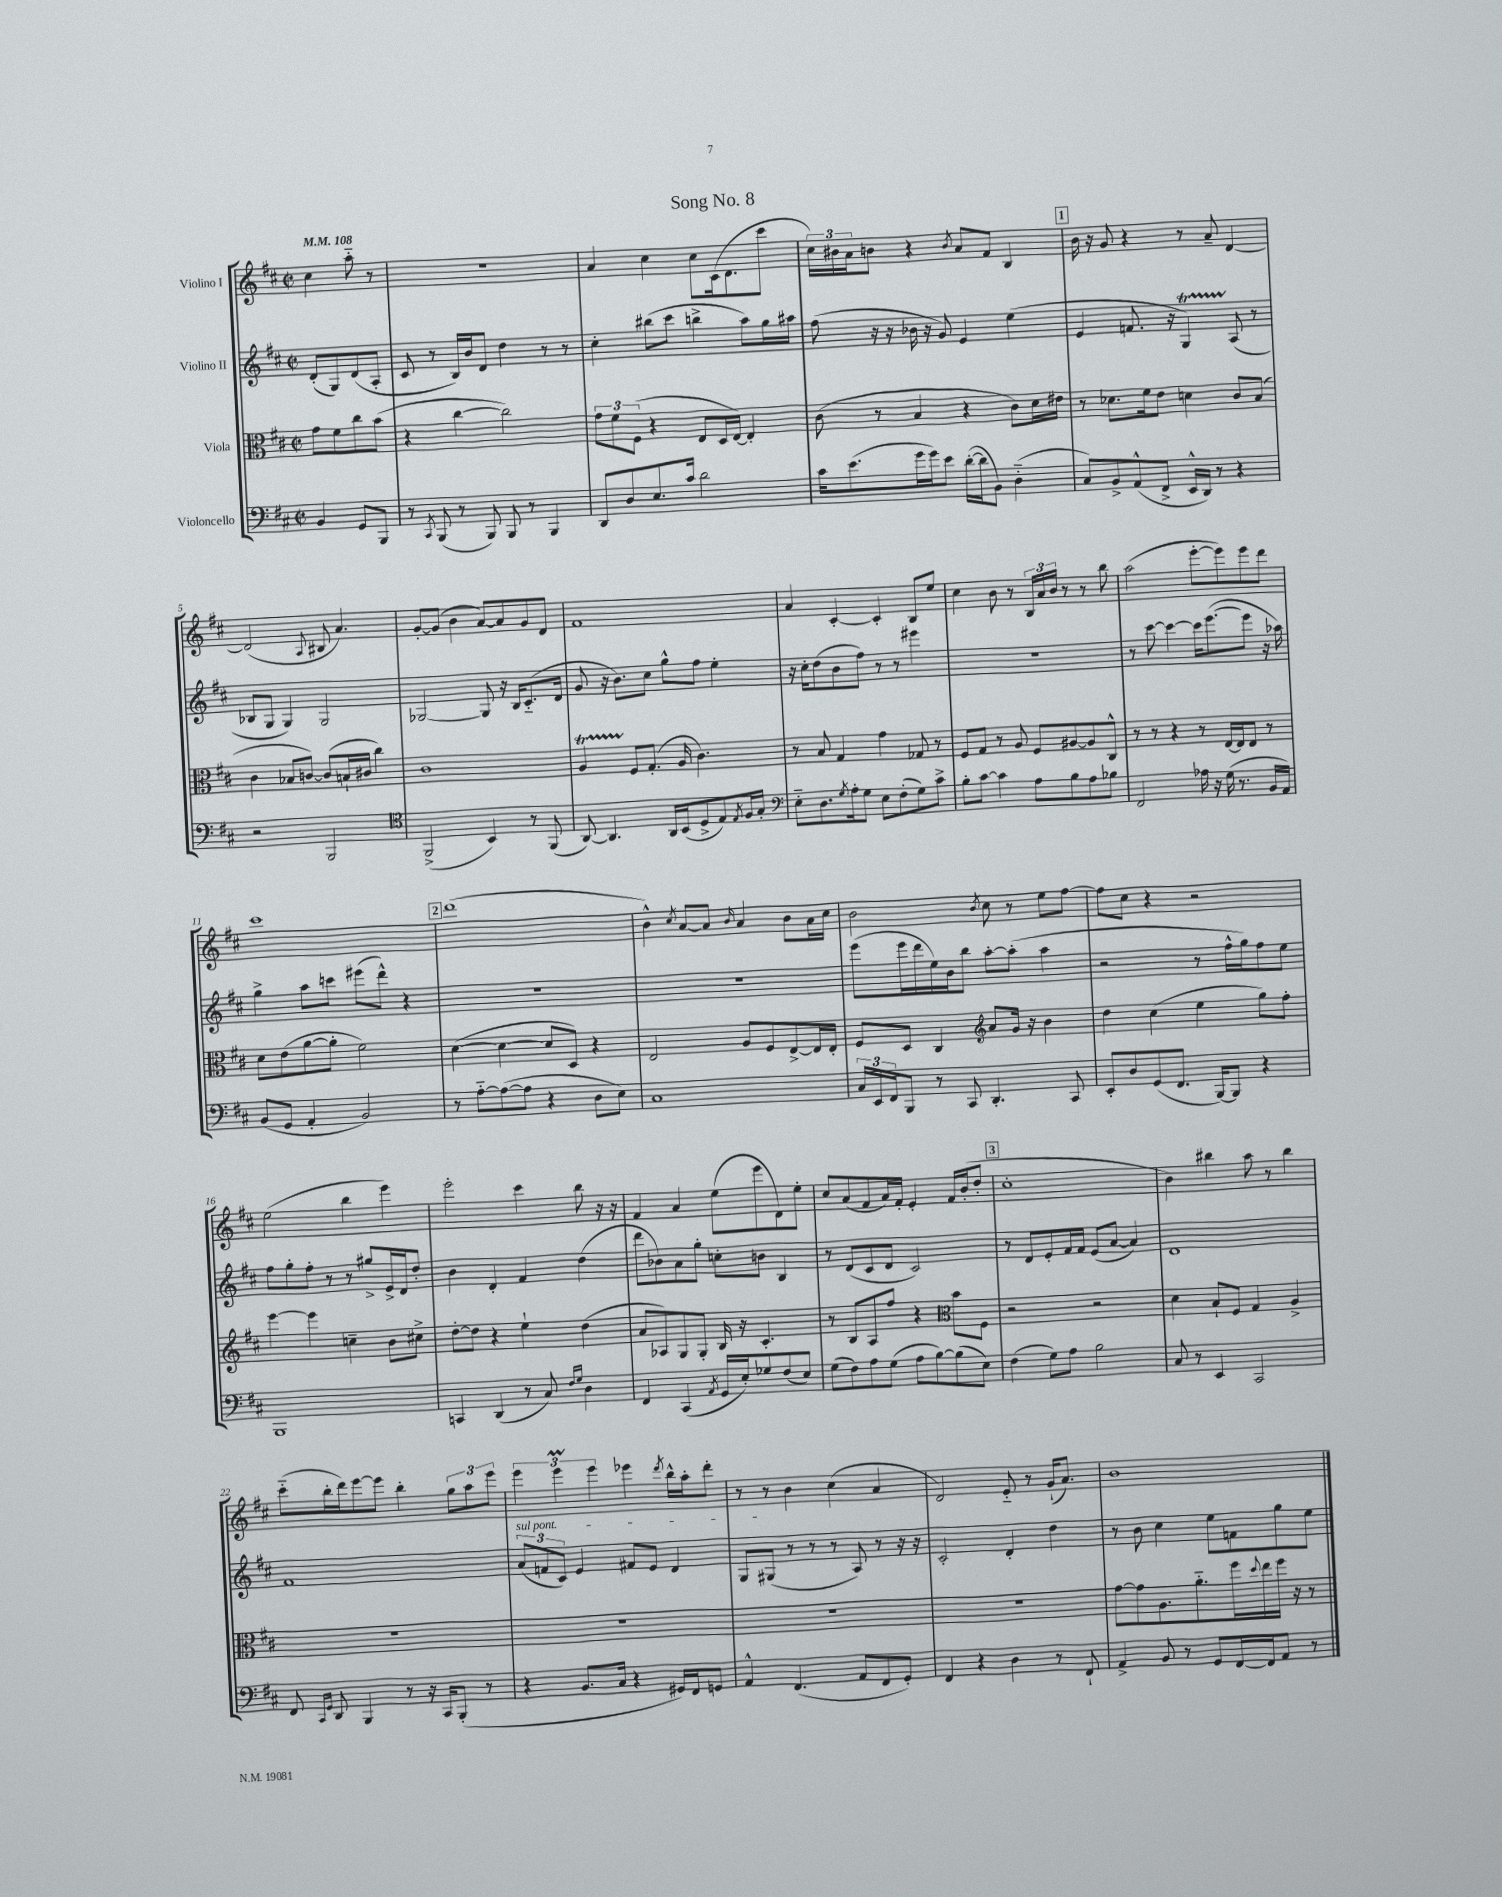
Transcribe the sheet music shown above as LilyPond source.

\header { title = "Song No. 8" }
<<
\new StaffGroup <<
\new Staff = "s0" \with { instrumentName = "Violino I" } {
    \clef treble \key d \major \defaultTimeSignature \time 2/2 \partial 2 \tempo 4 = 108
    cis''4 a''8-_ r8 |
    R1 |
    a'4 cis''4 cis''8 cis'16( d'8. cis'''8 |
    \tuplet 3/2 { cis''16) bis'16 a'16 } b'8 r4 \acciaccatura { b'8 } a'8 fis'8 b4 |
    \mark \markup { \box "1" } b'16 r16 g'8 r4 r8 a'8-- d'4~ |
    d'2( \appoggiatura { a8 } bis8 a'4.) |
    g'8~-. g'8( b'4 a'8~) a'8 g'8 d'8 |
    fis'1 |
    a'4 cis'4~-. cis'4-. b8 e''8 |
    cis''4 b'8 r8 \tuplet 3/2 { b16 a'16 b'16 } r8 r8 b''8 |
    a''2( e'''8~-. e'''8) e'''8 d'''8 |
    cis'''1 |
    \mark \markup { \box "2" } d'''1( |
    b'4-^) \acciaccatura { cis''8 } a'8~ a'8 \grace { b'16 } a'4 b'8 a'16 cis''16 |
    b'2 \acciaccatura { b'8 } cis''8 r8 e''8 fis''8~ |
    fis''8 cis''8 r4 r2 |
    e''2( b''4 e'''4) |
    e'''2-. cis'''4 b''8 r16 r16 |
    fis'4 a'4 e''8( e'''8 d'8) e''8-. |
    cis''8 a'8( fis'8 a'16) fis'16-. e'4-. fis'16 b'16-.( d''8-. |
    \mark \markup { \box "3" } cis''1-. |
    b'4) bis''4 a''8 r8 bis''4 |
    cis'''8-_( b''16-. d'''16) e'''8~ e'''8 b''4-. \tuplet 3/2 { g''8 a''8 e'''8 } |
    \tuplet 3/2 { e'''4 e'''4\prall e'''4 } ees'''4 \acciaccatura { d'''8 } b''16-^ a''16-. d'''8-. |
    r8 r8 b'4 cis''4( a'4 |
    d'2) e'8-_ r8 g'16-!( a'8.) |
    b'1 \bar "|." |
}
\new Staff = "s1" \with { instrumentName = "Violino II" } {
    \clef treble \key d \major \defaultTimeSignature \time 2/2 \partial 2
    d'8-.( g8) d'8( a8-. |
    cis'8 r8 b16) b'16 d'8 d''4 r8 r8 |
    cis''4-. bis''8( cis'''8 b''4-> a''8) g''16 ais''16 |
    fis''8( r16 r16 bes'16 r16 g'8) e'4 e''4( |
    \mark \markup { \box "1" } e'4 f'8. r16 g4\startTrillSpan) a8\stopTrillSpan( r8 |
    bes8 g8 g4) g2 |
    ges2~ ges8 r16 b16 cis'8.-_( d'16 |
    g'8 r16 b'8.) cis''8 g''8-^ fis''8 e''4-. |
    r16 cis''16-. d''8( b'8 fis''8) r8 r8 eis'''4 |
    R1 |
    r8 cis'''8~ cis'''4~ cis'''16 e'''8.~( e'''8 r16 aes''16) |
    g''4-> a''8 c'''8 eis'''8( d'''8-^) r4 |
    \mark \markup { \box "2" } R1 |
    R1 |
    e'''8( e'''16 d'''16 e''16) b'16 b''8 a''8~-. a''8-.( a''4 |
    r2 r8 fis''16-^ g''16) fis''8 e''8 |
    fis''8 g''8-. fis''8-. r8 r8 gis''8-> e'16-> d'16 d''8-. |
    b'4 d'4-. fis'4 d''4( |
    d'''8 bes'8) a'8 g''8-. c''8-. b'8 b4 |
    r8 d'8( cis'8 d'8 cis'2) |
    \mark \markup { \box "3" } r8 d'8 e'8-. fis'16 fis'16 e'8( a'8~ a'4) |
    d'1 |
    fis'1 |
    \tuplet 3/2 { \once \override TextSpanner.bound-details.left.text = \markup { \italic "sul pont." } a'8\startTextSpan( f'8 cis'8) } e'4 fis'8 e'8 d'4 |
    g8 gis8\stopTextSpan( r8 r8 r8 a8) r8 r16 r16 |
    cis'2-. d'4-. d''4 |
    r8 b'8 cis''4 e''8 f'8 g''8 e''8 \bar "|." |
}
\new Staff = "s2" \with { instrumentName = "Viola" } {
    \clef alto \key d \major \defaultTimeSignature \time 2/2 \partial 2
    g'8 fis'8 cis''8 b'8( |
    r4 cis''4~ cis''2) |
    \tuplet 3/2 { g'8 fis'8 fis8( } r4 e8 d16 e16~) e4-. |
    cis'8( r8 b4 r4 cis'8) d'16 eis'16 |
    \mark \markup { \box "1" } r8 des'8. fis'16 e'8 d'4 cis'8 b8( |
    cis'4 bes8 c'8~) c'8( b16-! cis'16 cis''4) |
    cis'1 |
    a4\startTrillSpan fis8\stopTrillSpan g8.-.( a16 cis'4.) |
    r8 b8 g4 g'4 ges8 r8 |
    fis8 g8 r8 a8 fis8 ais8~ ais8 cis8-^ |
    r8 r8 r4 r8 e16~ e16 e8 r8 |
    d'8 e'8( a'8~ a'8-. fis'2) |
    \mark \markup { \box "2" } d'4~( d'4~ d'8 d8) r4 |
    e2 a8 fis8 e8~-> e16 e16-. |
    fis8 d8 cis4 \clef treble a'8 g'16 r16 b'4 |
    d''4 cis''4( e''4 g''8) fis''8-. |
    e'''4~ e'''4 c''4-- b'8 cis''8-> |
    d''8~-. d''8 r4 e''4-! d''4( |
    a'8 aes8) g8 g8-. b16 r16 cis'4.-. |
    r8 b8 a8 fis''8 r4 \clef alto b'8 fis8 |
    \mark \markup { \box "3" } r2 r2 |
    d'4 b8-! fis8 g4 a4-> |
    R1 |
    R1 |
    R1 |
    R1 |
    g'8~ g'8 a8. a'8.-_ fis''16 \appoggiatura { d''8 } e''16 fis''16 r16 r8 \bar "|." |
}
\new Staff = "s3" \with { instrumentName = "Violoncello" } {
    \clef bass \key d \major \defaultTimeSignature \time 2/2 \partial 2
    b,4 g,8 b,,8 |
    r8 \acciaccatura { cis,8 } b,,8( r8 b,,8) b,,8 r8 b,,4 |
    d,8 d8 e8. cis'16 d'2 |
    cis'16 e'8.( g'16 g'16) e'8 d'16~-.( d'16 b,8) d4-_( |
    \mark \markup { \box "1" } cis8) b,8-> a,8-^( fis,8-> e,16-^ d,16) r8 r4 |
    r2 b,,2 |
    \clef tenor fis,2->( b,4) r8 fis,8( |
    a,8~) a,4. a,16 b,16( d8-> e8) \acciaccatura { e8 } fis16 g16-. |
    \clef bass e8-_ d8. \acciaccatura { g8 } a16-. g8 e8 fis8-.( g8) cis'8-> |
    b8-. cis'8~ cis'4 a8 b8 a8 bes8 |
    fis,2 aes16 r16 g16( r8. b,16 a,16) |
    b,8( g,8 a,4-. b,2) |
    \mark \markup { \box "2" } r8 a8~-_ a8~( a8 r4 d8 e8) |
    cis1 |
    \tuplet 3/2 { cis16 e,16 fis,16 } b,,8 r8 cis,8 d,4.-. cis,8 |
    e,8-. d8 g,8( fis,8. b,,16~) b,,8 r4 |
    b,,1 |
    c,4 d,4( r8 cis8) \grace { fis16 g16 } d4 |
    fis,4 cis,4( \acciaccatura { a,8 } g,16 e16-.) ges8 fis8( e8) |
    g8( fis8) a8 g8( a8 b8~) b8( e8) |
    \mark \markup { \box "3" } fis4( g8) a8 b2 |
    cis8 r8 e,4 cis,2 |
    fis,8 \grace { cis,16 g,16 } d,8 b,,4 r8 r16 cis,16 b,,8-.( r8 |
    r4 b,8. cis16 r4 gis,16) fis,16 g,8 |
    a,4-^ fis,4.( a,8 fis,8 g,8-.) |
    fis,4 r4 d4 r8 fis,8-! |
    a,4-> b,8 r8 g,8 fis,16~ fis,16 a,8 r8 \bar "|." |
}
>>
>>
